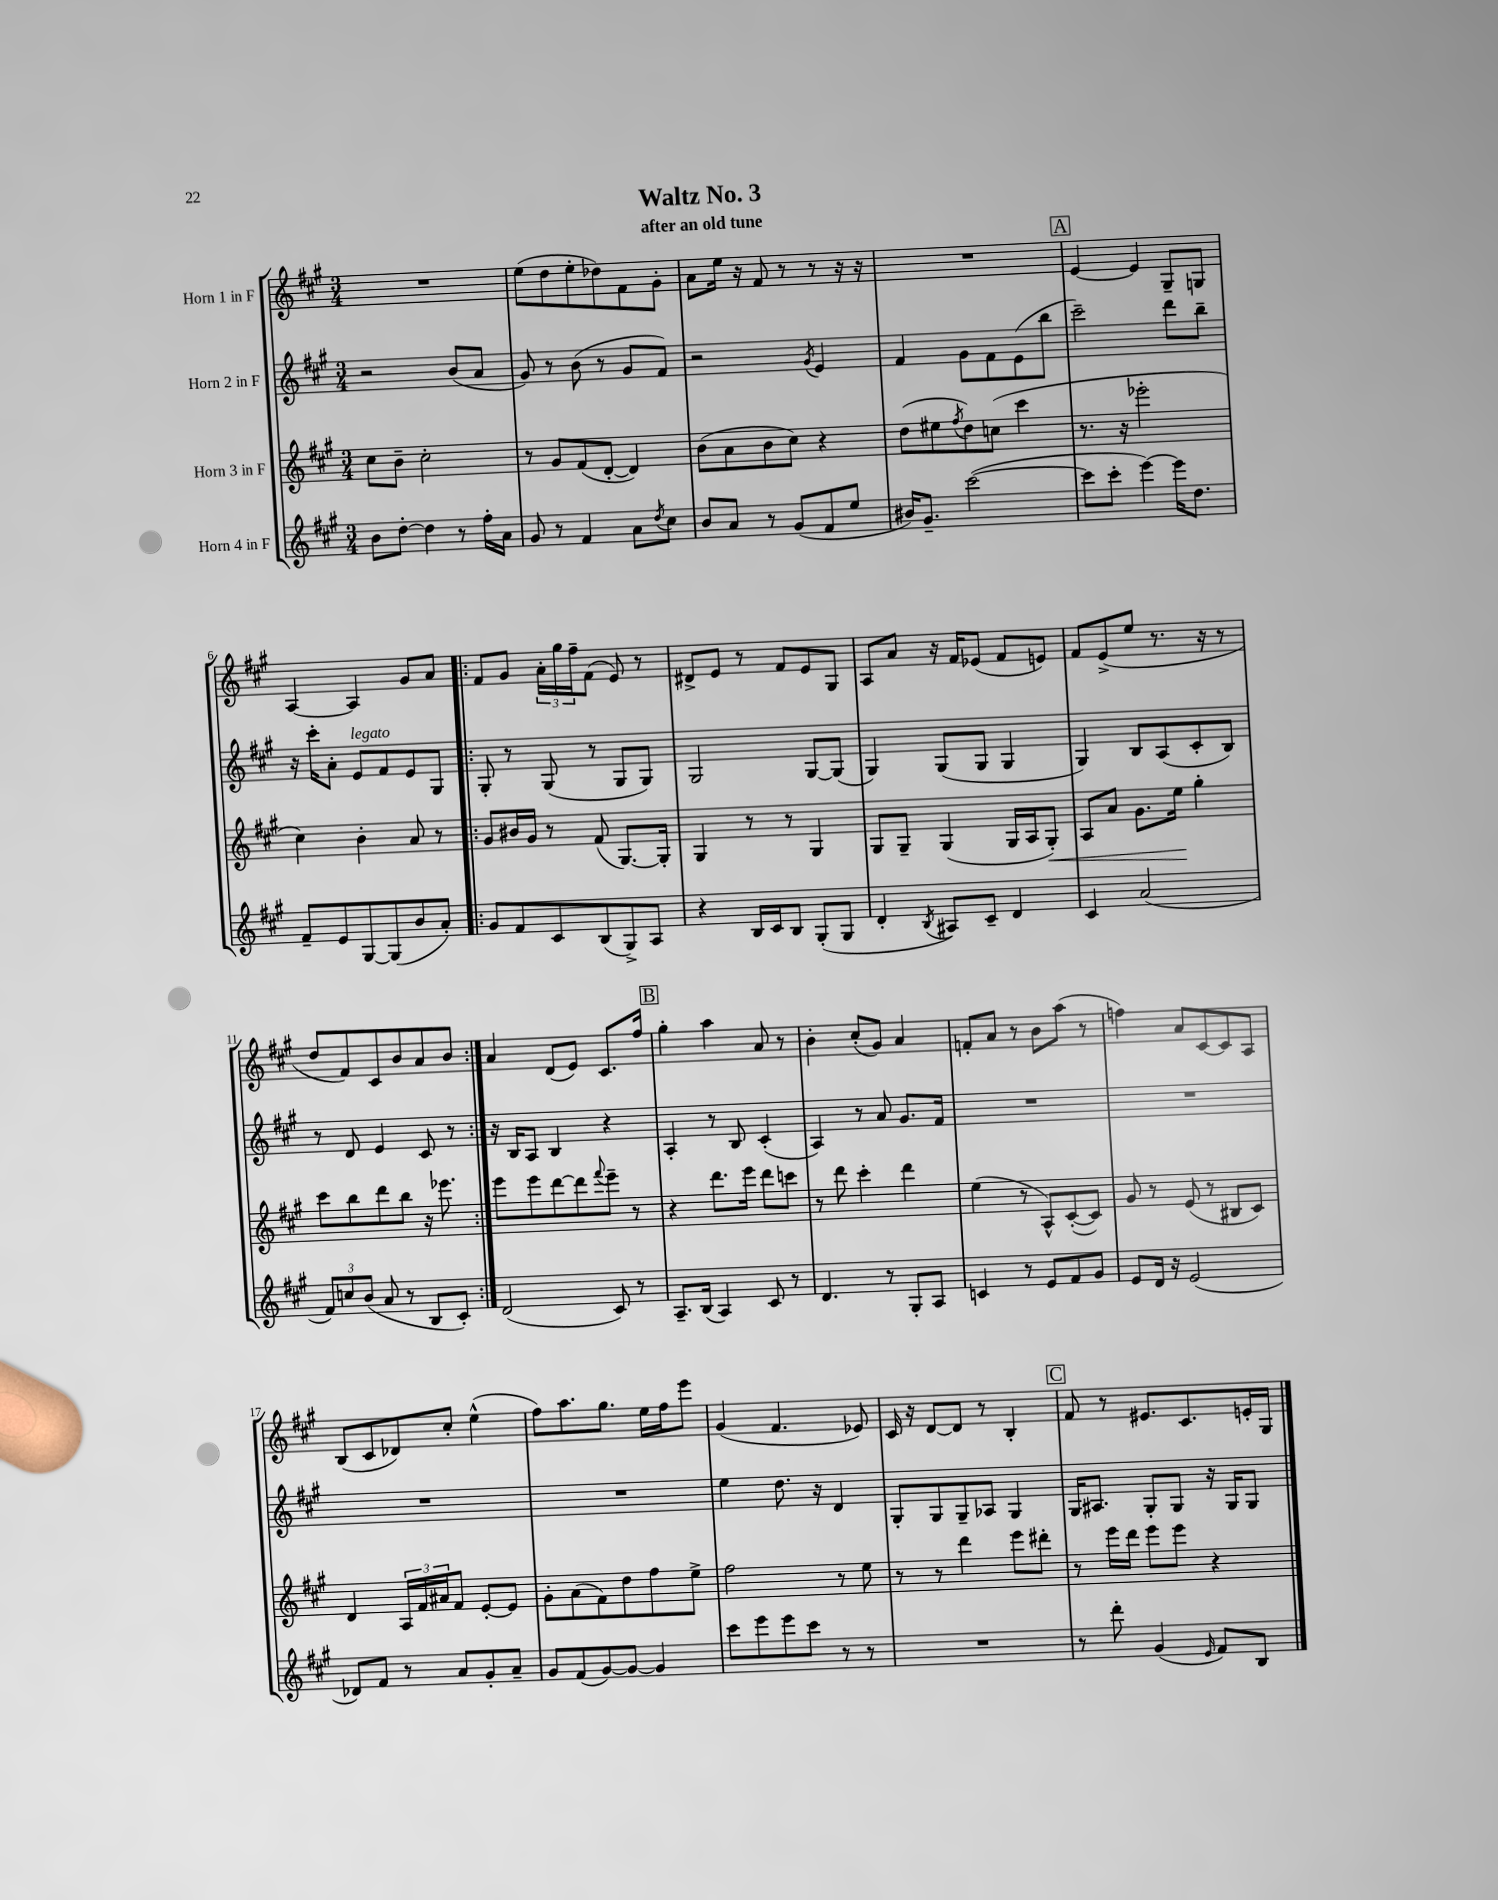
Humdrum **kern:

**kern	**kern	**kern	**kern
*staff4	*staff3	*staff2	*staff1
*clefG2	*clefG2	*clefG2	*clefG2
*k[f#c#g#]	*k[f#c#g#]	*k[f#c#g#]	*k[f#c#g#]
*M3/4	*M3/4	*M3/4	*M3/4
8b	8cc#	2r	2.r
[8dd'	8b~	.	.
4dd]	2cc#'	.	.
8r	.	(8b	.
16ff#'	.	8a	.
16a	.	.	.
=	=	=	=
8g#	8r	8g#)	(8ee
8r	8g#	8r	8dd
4f#	(8f#	(8b	8ee'
.	[8d'	8r	8dd-)
8a	4d])	8g#	8f#
8qdd	.	.	.
8cc#	.	8f#)	8g#'
=	=	=	=
8b	(8b	2r	8a
8a	8a	.	16ee
.	.	.	16r
8r	8b	.	8f#
(8g#	8cc#)	.	8r
.	.	8qg#	.
8f#	4r	4e	8r
8ee	.	.	16r
.	.	.	16r
=	=	=	=
16b#)	(8dd	4f#	2.r
8.g#~	.	.	.
.	8ee#	.	.
.	8qff#	.	.
([2ccc#	8dd)	8g#	.
.	(8cc	8f#	.
.	4ccc#	(8e	.
.	.	8bb	.
=	=	=	=
8ccc#]	8.r	2ccc#~)	[4e
8ccc#'	.	.	.
.	16r	.	.
[4eee)	2eee-'	.	4e]
16eee]	.	8ddd	8G#~
8.dd	.	.	.
.	.	8bb~	8G
=	=	=	=
8f#~	4cc#)	16r	[4A
.	.	16ccc#'	.
8e	.	8a'	.
[8G#	4b'	8e	4A]
(8G#]	.	8f#	.
8b	8a	8e	8g#
8a')	8r	8G#	8a
=!|:	=!|:	=!|:	=!|:
8g#	8g#	8G#'	8f#
8f#	16b#	8r	8g#
.	16g#	.	.
8c#	8r	(8G#	24a'
.	.	.	24gg#
.	.	.	24ff#~
(8B	(8f#	8r	(8f#
8G#^)	[8.G#)	8G#	8e)
8A	.	8G#)	8r
.	16G#']	.	.
=	=	=	=
4r	4G#	2G#	8d#^
.	.	.	8e
16B	8r	.	8r
16c#	.	.	.
8B	8r	.	8f#
(8G#'	4G#	[8G#	8e
8G#	.	(8G#]	8G#
=	=	=	=
4d'	8G#	4G#)	8A
.	8G#~	.	8a
8qB	.	.	.
8A#)	(4G#	(8G#	16r
.	.	.	16f#
8c#~	.	8G#	(8e-
4d	16G#	4G#	8f#
.	16A	.	.
.	8G#')	.	8e)
=	=	=	=
4c#	8A	4G#)	8f#
.	8a	.	(8e^
(2a	8.g#	8B	8ee
.	.	(8A	8.r
.	16ee	.	.
.	4gg#'	8c#'	.
.	.	.	16r
.	.	8B)	8r
=	=	=	=
12f#)	8ccc#	8r	8dd
12cc	.	.	.
.	8bb	8d	8f#)
(12b	.	.	.
8a	8ddd	4e	8c#
8r	8bb	.	8b
8B	16r	8c#	8a
.	8.eee-	.	.
8c#')	.	8r	8b
=:|!	=:|!	=:|!	=:|!
(2d	8eee	16r	4a
.	.	16B	.
.	8eee	8A	.
.	[8ddd	4B	(8d
.	8ddd]	.	8e)
.	8qqfff#	.	.
8c#)	8eee~	4r	8.c#
8r	8r	.	.
.	.	.	16ff#
=	=	=	=
8.A~	4r	4A'	4gg#'
(16B	.	.	.
4A)	8.ddd	8r	4aa
.	.	8B	.
.	16eee	.	.
8c#	8ddd	(4c#'	8a
8r	8ccc	.	8r
=	=	=	=
4.d	8r	4A)	4b'
.	8ddd	.	.
.	4ccc#'	8r	(8cc#'
8r	.	8a	8g#)
8G#'	4ddd	8.g#	4a
8A	.	.	.
.	.	16f#	.
=	=	=	=
4c	(4ee	2.r	8f'
.	.	.	8a
8r	8r	.	8r
8e	8A^^)	.	8b
8f#	([8c#'	.	(8aa
8g#	8c#])	.	8r
=	=	=	=
8e	8g#	2.r	4ff)
16d	8r	.	.
16r	.	.	.
(2e	(8e	.	8a
.	8r	.	[8c#
.	8B#	.	8c#]
.	8c#)	.	8A
=	=	=	=
8d-)	4d	2.r	(8B
8f#	.	.	8c#
8r	24A	.	8d-)
.	24f#	.	.
.	24a#	.	.
8a	8f#	.	8cc#'
8g#'	[8e'	.	(4ee^^
8a~	8e]	.	.
=	=	=	=
8g#	8g#'	2.r	8ff#)
(8f#	(8a	.	8.aa
[8g#)	8f#)	.	.
.	.	.	8.gg#
8g#_	8dd	.	.
4g#]	8ff#	.	16ee
.	.	.	16ff#
.	8ee^	.	8eee
=	=	=	=
8ccc#	2ff#	4ee	(4g#
8eee	.	.	.
8eee	.	8.dd	4.f#
8ccc#	.	.	.
.	.	16r	.
8r	8r	4d	.
8r	8ee	.	8e-)
=	=	=	=
2.r	8r	8G#'	16c#
.	.	.	16r
.	8r	8G#	[8d
.	4ddd	8G#~	8d]
.	.	8A-	8r
.	8eee	4G#	4B'
.	8ddd#'	.	.
=	=	=	=
8r	8r	16G#	8f#
.	.	8.A#	.
8ddd'	16eee	.	8r
.	16ddd	.	.
(4g#	8eee	8G#'	8.e#
.	8eee	8G#	.
.	.	.	8.c#
16qqe	.	.	.
8f#)	4r	16r	.
.	.	16G#	.
8B	.	8G#	16e'
.	.	.	16G#
==	==	==	==
*-	*-	*-	*-
